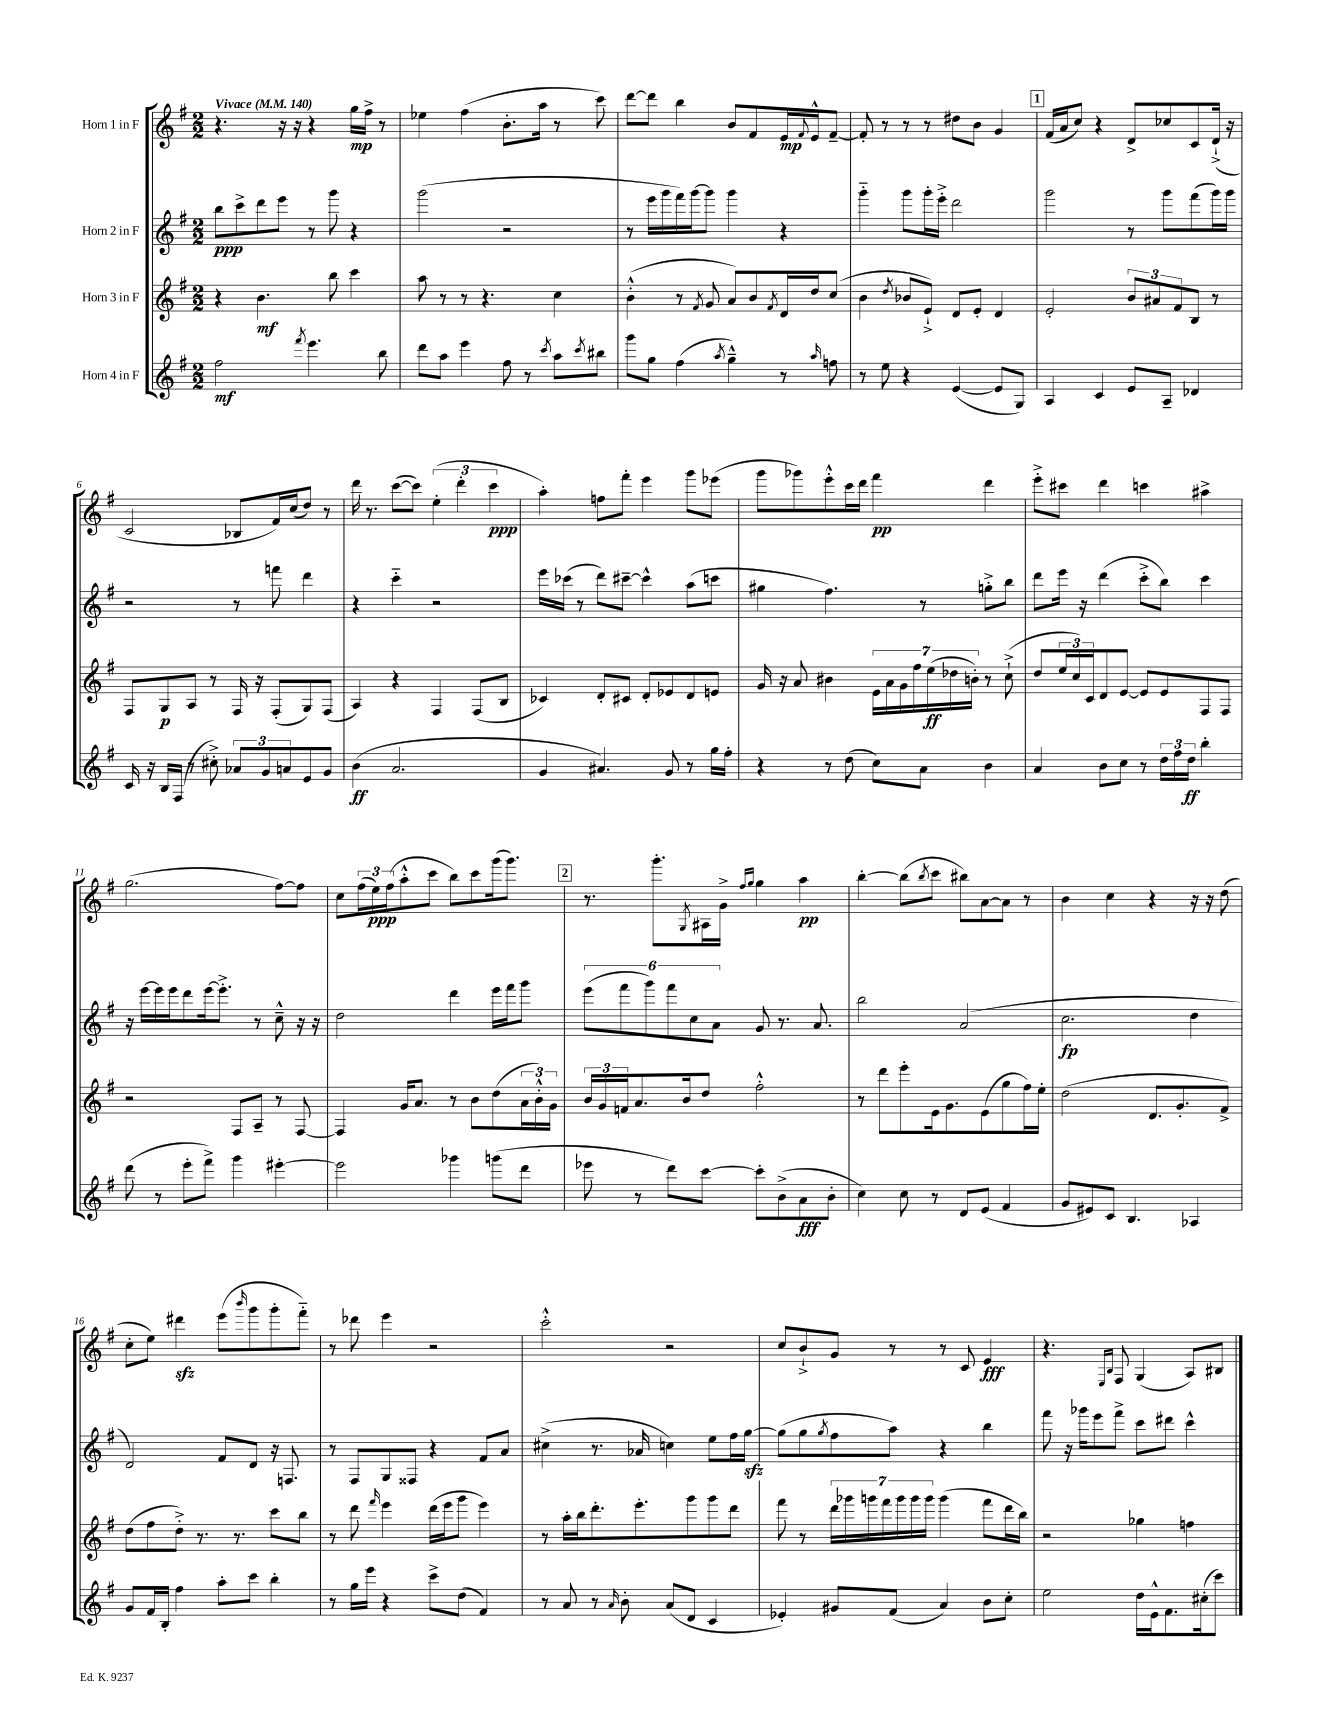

**kern	**kern	**kern	**kern
*staff4	*staff3	*staff2	*staff1
*clefG2	*clefG2	*clefG2	*clefG2
*k[f#]	*k[f#]	*k[f#]	*k[f#]
*M2/2	*M2/2	*M2/2	*M2/2
*MM140	*MM140	*MM140	*MM140
2ff#	4r	8bb	4.r
.	.	8ccc^	.
.	4.b	8ddd	.
.	.	8eee	16r
.	.	.	16r
8qfff#	.	.	.
4.eee	.	8r	4r
.	8bb	8ggg	.
.	4ccc	4r	16gg
.	.	.	16ff#^
8bb	.	.	8r
=	=	=	=
8ddd	8aa	(2ggg	4ee-
8aa	8r	.	.
4eee	8r	.	(4ff#
.	4.r	.	.
8ff#	.	2r	8.b'
8r	.	.	.
.	.	.	16aa
8qccc	.	.	.
8aa	4cc	.	8r
8qccc	.	.	.
8bb#	.	.	8ccc)
=	=	=	=
8ggg	(4b'^^	8r	[8ddd
8gg	.	16eee	8ddd]
.	.	16ggg	.
(4ff#	8r	16fff#)	4bb
.	.	[16ggg	.
.	8qf#	.	.
.	8g	8ggg]	.
8qaa	.	.	.
4gg~^^)	8a)	4ggg	8b
.	8b	.	8f#
.	8qf#	.	.
8r	16d	4r	16e
.	.	.	8qqf#
.	16dd	.	16e^^
16qqaa	.	.	.
8ff	(8cc	.	[8f#~
=	=	=	=
8r	4b	4ggg'~	8f#']
8ee	.	.	8r
.	8qdd	.	.
4r	8b-	8ggg	8r
.	8e`^)	16ggg'	8r
.	.	16eee'^	.
([4e	8d	2ddd	8dd#
.	8e'	.	8b
8e]	4d	.	4g
8G)	.	.	.
=	=	=	=
4A	2e'	2ggg	(16f#
.	.	.	16a
.	.	.	8cc)
4c	.	.	4r
8e	12b	8r	8d^
.	12a#	.	.
8A~	.	8ggg	8cc-
.	12f#	.	.
4d-	8B	(8fff#	8c
.	8r	16ggg)	(16d`^
.	.	16ggg	16r
=	=	=	=
16c	8F#	2r	2c
16r	.	.	.
16B	8G	.	.
(16F#	.	.	.
8r	8A	.	.
8cc#'^)	8r	.	.
12a-	16F#	8r	8B-
.	16r	.	.
12g	.	.	.
.	(8F#'	8fff	16f#)
12a	.	.	.
.	.	.	(16cc
8e	8G)	4ddd	8dd)
8g	(8F#	.	8r
=	=	=	=
(4b	4A)	4r	16ddd
.	.	.	8.r
2.a	4r	4ccc'~	([8ccc
.	.	.	8ccc])
.	4F#	2r	(6ee'
.	.	.	6ddd'
.	(8F#	.	.
.	.	.	6ccc
.	8B	.	.
=	=	=	=
4g	4c-)	16eee	4aa')
.	.	(16ccc-	.
.	.	8r	.
4.a#)	8d'	8ddd)	8ff
.	8c#	[8ccc#~	8fff#'
.	8d'	4ccc#^^]	4eee
8g	8e-	.	.
8r	8d	(8aa	8ggg
16gg	8e	8ccc	(8eee-
16ff#'	.	.	.
=	=	=	=
4r	16g	4gg#	8ggg
.	16r	.	.
.	8a	.	8ggg-)
8r	4b#	4.ff#)	8eee'^^
(8dd	.	.	16ccc
.	.	.	16ddd
8cc)	28e	.	4fff#
.	28a	.	.
.	28g	.	.
.	28ff#	.	.
8a	.	8r	.
.	(28ee	.	.
.	28dd-	.	.
.	28b')	.	.
4b	8r	8gg'^	4ddd
.	(8cc`^	8bb	.
=	=	=	=
4a	8dd	8ddd	8eee'^
.	24ee	16eee	8ccc#
.	24cc)	.	.
.	.	16r	.
.	24c	.	.
8b	8d	(4ddd	4ddd
8cc	[8e	.	.
8r	8e]	8ccc'^	4ccc
24dd	8e	8bb)	.
24ff#	.	.	.
24dd	.	.	.
4bb'	8F#	4ccc	4aa#^
.	8F#	.	.
=	=	=	=
(8ddd	2r	16r	(2.gg
.	.	[16eee	.
8r	.	16eee]	.
.	.	16eee	.
8eee'	.	8ddd	.
8fff#^)	.	[16eee	.
.	.	8.eee'^]	.
4ggg	8F#	.	.
.	8A~	8r	.
[4eee#'	8r	8cc~^^	[8ff#)
.	[8F#	16r	8ff#]
.	.	16r	.
=	=	=	=
2eee#]	4F#]	2dd	8cc
.	.	.	(24ff#
.	.	.	24ee)
.	.	.	(24ff#
.	16g	.	8aa'^^
.	8.a	.	.
.	.	.	8ccc
4ggg-	8r	4ddd	8bb)
.	8b	.	8ccc
(8ggg	(8dd	16eee	(16ggg
.	.	16fff#	8.ggg)
8ddd	24a	8ggg	.
.	24b'^^)	.	.
.	24g	.	.
=	=	=	=
8eee-	24b	(12eee	8.r
.	24g	.	.
.	24f	12fff#	.
8r	8.a	.	.
.	.	12ggg)	.
.	.	.	8.ggg'
8ddd)	.	12fff#	.
.	16b	.	.
.	.	12cc	.
.	.	.	8qG
[8ccc	8dd	.	16A#
.	.	12a	.
.	.	.	16g^
.	.	.	16qqff#
.	.	.	16qqgg
8ccc']	2ff#'^^	8g	4gg
(8b^	.	8.r	.
8a	.	.	4aa
.	.	8.a	.
8b'	.	.	.
=	=	=	=
4cc)	8r	2bb	[4bb'
.	8ddd	.	.
8cc	8eee'	.	(8bb]
.	.	.	8qbb
8r	16e	.	8ccc
.	8.g	.	.
8d	.	(2a	8bb#)
(8e	(8e	.	[8a
4f#	8gg	.	8a]
.	16ff#)	.	8r
.	16ee'	.	.
=	=	=	=
8g	(2dd	2.cc	4b
8e#)	.	.	.
8c	.	.	4cc
4.B	.	.	.
.	8.d	.	4r
.	8.g'	.	.
4A-	.	4dd	16r
.	.	.	16r
.	8f#^)	.	(8dd
=	=	=	=
8g	(8dd	2d)	8cc'
16f#	8ff#	.	8ee)
16B'	.	.	.
4ff#	8dd'^)	.	4ddd#
.	8.r	.	.
8aa'	.	8f#	(8eee
.	8.r	.	.
.	.	.	16qqbbb
8ccc	.	8d	8ggg
4bb'	8ccc	16r	8ggg'
.	.	8.F	.
.	8bb	.	8fff#'~)
=	=	=	=
8r	8r	8r	8r
16gg	8ddd	8F#	8ddd-
16eee	.	.	.
.	16qqfff#	.	.
4r	4eee	8G	4eee
.	.	8F##	.
8ccc^	(16ddd	4r	2r
.	16eee	.	.
(8dd	8ggg	.	.
4f#)	4eee)	8f#	.
.	.	8a	.
=	=	=	=
8r	8r	(4cc#^	2ccc'^^
8a	16aa'	.	.
.	16bb	.	.
8r	8.ddd'	8.r	.
16qqa	.	.	.
8b'	.	.	.
.	8.eee'	16a-	.
(8a	.	4cc)	2r
8d	8ggg	.	.
4c	8ggg	8ee	.
.	8ddd	16ff#	.
.	.	[16gg	.
=	=	=	=
4e-')	8fff#	(8gg]	8cc
.	8r	8gg	8b`^
.	.	8qgg	.
8g#	28ddd	8ff#	8g
.	28ggg-	.	.
.	28ggg	.	.
.	28fff#	.	.
(8f#	.	8aa)	8r
.	28ggg	.	.
.	28ggg	.	.
.	28ggg	.	.
4a)	(4ggg	4r	8r
.	.	.	8c
8b	8fff#	4bb	4e
8cc'	16ddd	.	.
.	16bb)	.	.
=	=	=	=
2ee	2r	8fff#	4.r
.	.	16r	.
.	.	16ggg-	.
.	.	8eee	.
.	.	.	16qqE
.	.	.	16qqB
.	.	8fff#^	8F#
16dd	4gg-	8ccc	(4G
16e^^	.	.	.
8.f#	.	8ddd#	.
.	4ff	4ccc^^	8A)
(16cc#'	.	.	.
8ccc)	.	.	8B#
==	==	==	==
*-	*-	*-	*-
